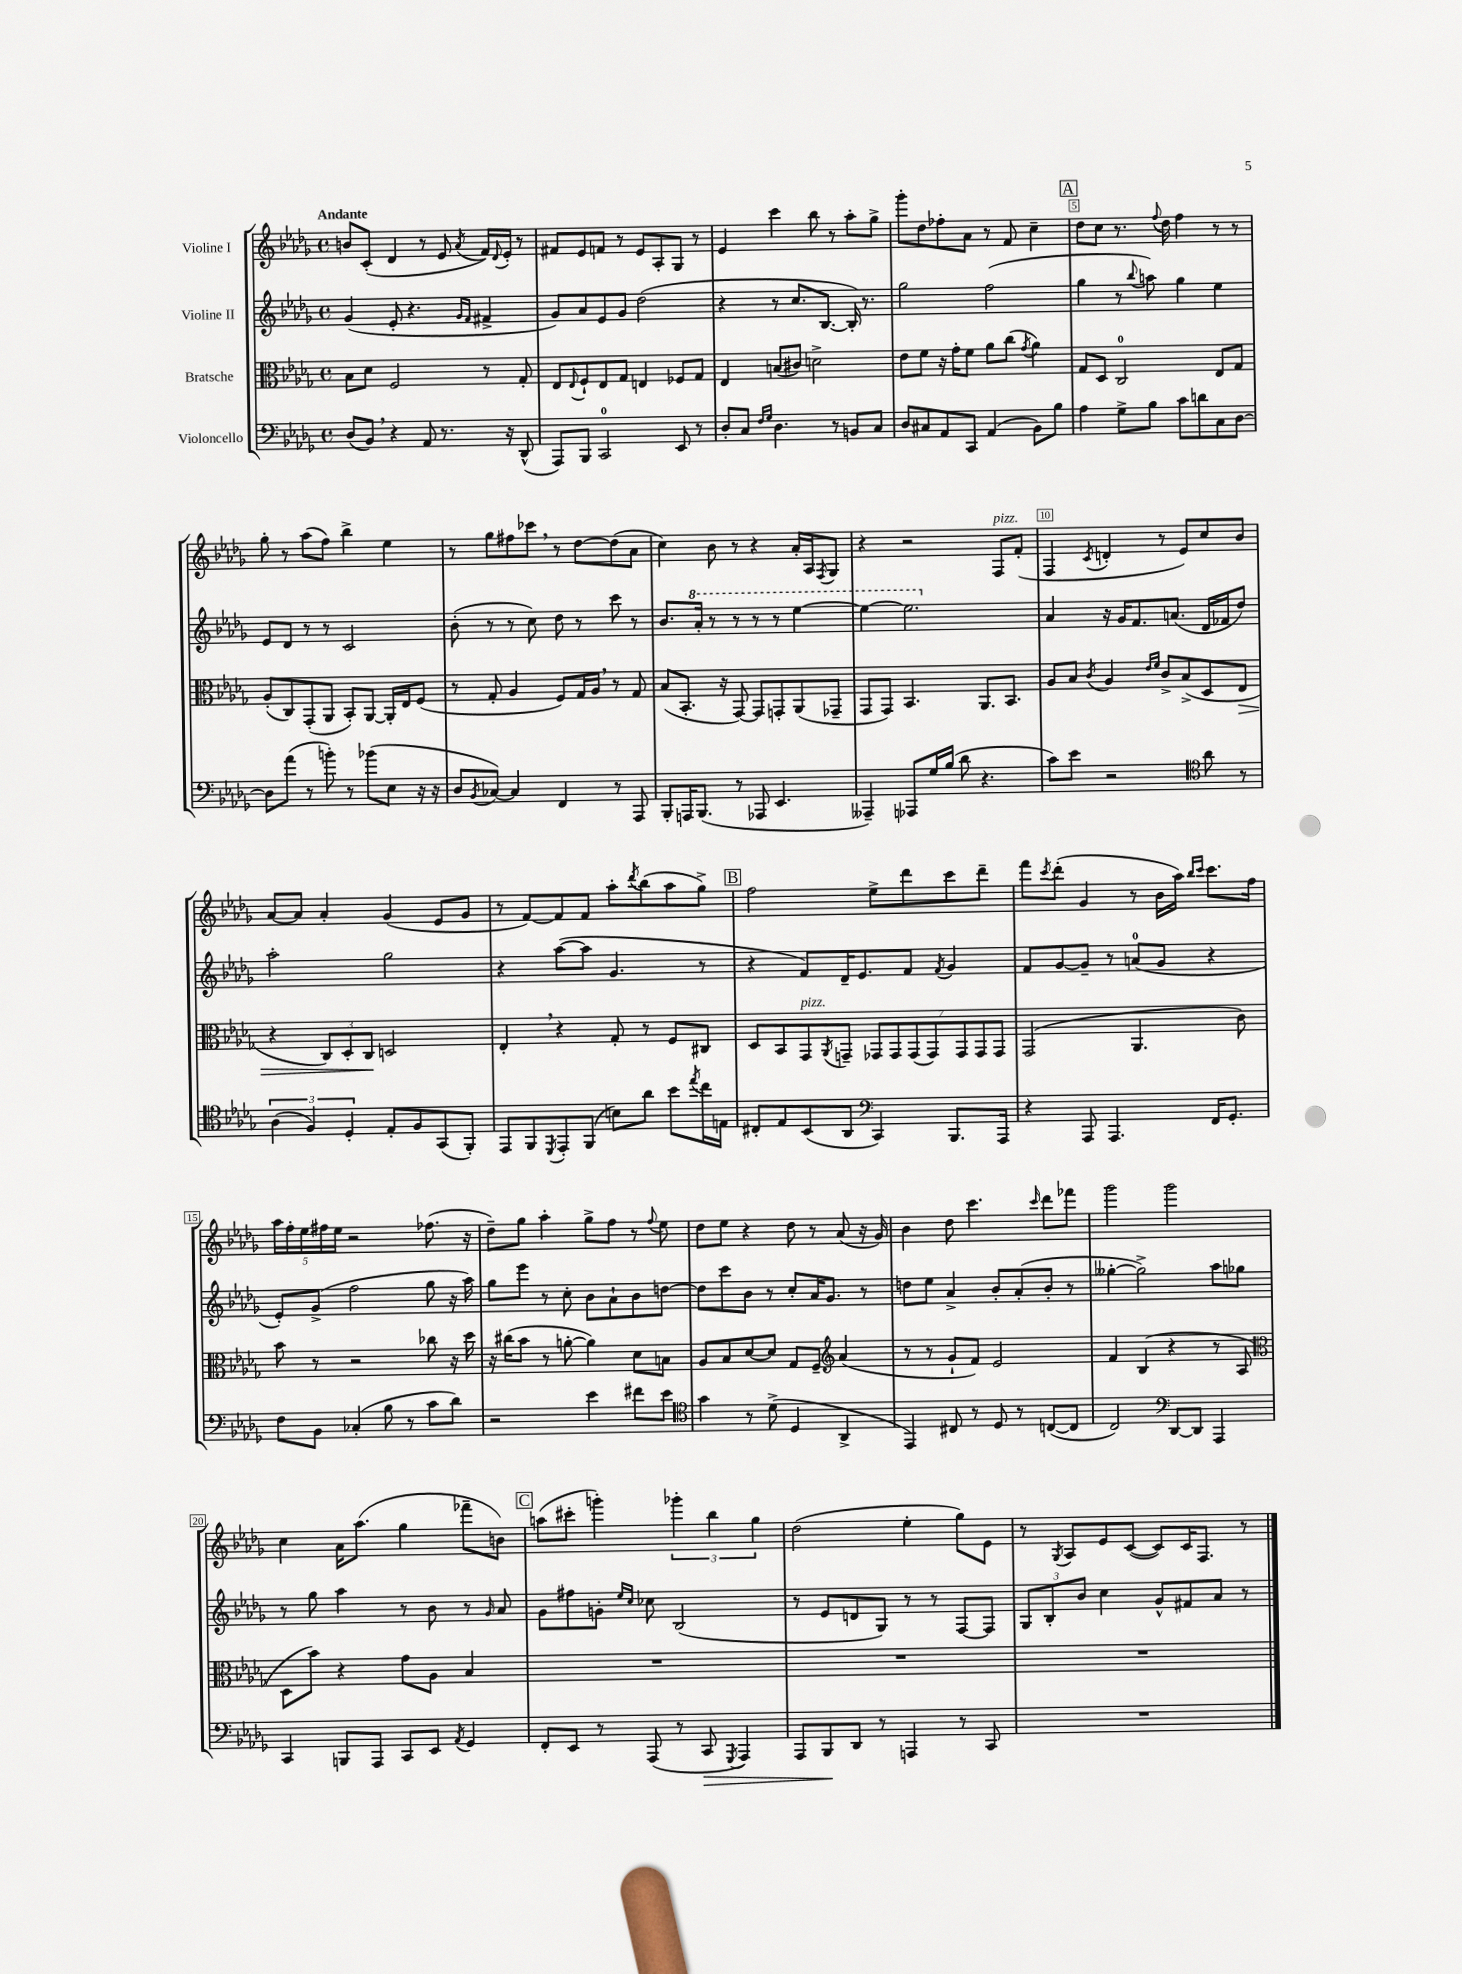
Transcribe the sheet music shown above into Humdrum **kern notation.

**kern	**dynam	**kern	**dynam	**kern	**kern
*part4	*part4	*part3	*part3	*part2	*part1
*staff4	*staff4	*staff3	*staff3	*staff2	*staff1
*I"Violoncello	*	*I"Bratsche	*	*I"Violine II	*I"Violine I
*clefF4	*	*clefC3	*	*clefG2	*clefG2
*k[b-e-a-d-g-]	*	*k[b-e-a-d-g-]	*	*k[b-e-a-d-g-]	*k[b-e-a-d-g-]
*M4/4	*	*M4/4	*	*M4/4	*M4/4
*met(c)	*	*met(c)	*	*met(c)	*met(c)
=1	=1	=1	=1	=1	=1
!	!	!	!	!	!LO:TX:a:B:t=Andante
(8D-/L	.	8B-\L	.	(4g-/	8bn/L
8BB-,/J)	.	8d-\J	.	.	(8c'/J
4r	.	2F/	.	8e-'/	4d-/
.	.	.	.	4.r	.
8AA-/	.	.	.	.	8r
8.r	.	.	.	.	8e-/
.	.	.	.	16qqg-/LL	.
.	.	.	.	16qqf/JJ	8qa-/
.	.	8r	.	4f#X^/	16f/LL)
.	.	.	.	.	8qqd-/
16r	.	.	.	.	16e-'/JJ
(8DD-^^/	.	8G-'/	.	.	8r
=2	=2	=2	=2	=2	=2
8AAA-/L)	.	8E-/L	.	8g-/L)	8f#X/L
.	.	8qqE-/	.	.	.
8BBB-/J	.	8F`/	.	8a-/	8e-/
2CC/	.	8E-/	.	8e-/	8fn/J
.	.	8G-/J	.	8g-/J	8r
.	.	4En/	.	(2dd-\	8e-/L
.	.	.	.	.	8A-'/
8EE-/	.	8F-X/L	.	.	8G-/J
8r	.	8G-/J	.	.	8r
=3	=3	=3	=3	=3	=3
8D-'/L	.	4E-/	.	4r	4e-/
8C/J	.	.	.	.	.
16qqF/LL	.	.	.	.	.
16qqG-/JJ	.	.	.	.	.
4.D-\	.	(8Bn/L	.	8r	4ccc\
.	.	8c#X/J)	.	8.cc/L	.
.	.	2dn^\	.	.	8bb-\
.	.	.	.	[8.B-/J	.
8r	.	.	.	.	8r
8BBn/L	.	.	.	16B-'/])	8aa-'\L
.	.	.	.	8.r	.
8C/J	.	.	.	.	8gg-^\J
=4	=4	=4	=4	=4	=4
8D-/L	.	8e-\L	.	2gg-\	8ggg-'\L
8C#X/	.	8f\J	.	.	8dd-\
8AA-/	.	16r	.	.	8ff-X'\
.	.	16g-'\KL	.	.	.
8CC/J	.	8f\J	.	.	8a-\J
(4AA-/	.	8a-\L	.	(2ff\	8r
.	.	(8cc\J	.	.	8f/
.	.	8qg-/	.	.	.
8BB-\L)	.	4a-\)	.	.	4cc~\
8B-\J	.	.	.	.	.
!!LO:REH:place=s1:t=A
=5	=5	=5	=5	=5	=5
4A-\	.	8G-/L	.	4gg-\	8dd-\L
.	.	8D-/J	.	.	8cc\J
8G-^\L	.	2C/	.	8r	8.r
.	.	.	.	8qqbb-/	.
8B-\J	.	.	.	8aan\)	.
.	.	.	.	.	8qqff/
.	.	.	.	.	16dd-\
8c\L	.	.	.	4gg-\	4ff\
8dn\	.	.	.	.	.
8C\	.	8E-/L	.	4ee-\	8r
[8D-\J	.	8G-/J	.	.	8r
!!LO:LB:g=z
=6	=6	=6	=6	=6	=6
8D-\L]	.	(8A-'/L	.	8e-/L	8gg-'\
(8a-\J	.	8C/)	.	8d-/J	8r
8r	.	(8GG-'/	.	8r	(8aa-\L
8bn'\)	.	8AA-/J	.	8r	8ff\J)
8r	.	8BB-'/L)	.	2c/	4bb-^\
(8b-X\L	.	[8AA-/J	.	.	.
8E-\J	.	16AA-'/LL]	.	.	4ee-\
.	.	16E-/J	.	.	.
16r	.	(8F/J	.	.	.
16r	.	.	.	.	.
=7	=7	=7	=7	=7	=7
8D-/L	.	8r	.	(8b-'\	8r
8qBB-/	.	.	.	.	.
[8C-X/J)	.	8G-'/	.	8r	8gg-\L
4C-/]	.	4A-/	.	8r	8ff#X\
.	.	.	.	8cc\)	8ccc-X,\J
4FF/	.	8F/L)	.	8dd-\	8r
.	.	16G-/L	.	8r	[8dd-\L
.	.	16A-,/JJ	.	.	.
8r	.	8r	.	8ccc\	(8dd-\]
8AAA-/	.	8G-/	.	8r	8a-\J
=8	=8	=8	=8	=8	=8
8BBB-'/L	.	(8B-/L	.	8.b-/L	4cc\)
16AAAn/K	.	8.BB-'/J	.	.	.
*	*	*	*	*8va	*
(8.BBB-/J	.	.	.	16aa-'/Jk	.
.	.	.	.	8r	8b-\
.	.	16r	.	.	.
8r	.	[8GG-/)	.	8r	8r
8AAA-X/	.	8GG-/L]	.	8r	4r
4.EE-/	.	8GGn'/	.	8r	.
.	.	(8AA-/	.	[4eee-\	16a-'/LL
.	.	.	.	.	16A-/J
.	.	.	.	.	8qF/
.	.	8GG-X~/J	.	.	8G-/J
=9	=9	=9	=9	=9	=9
4AAA--X~/)	.	8GG-/L	.	4eee-\_	4r
.	.	8GG-/J)	.	.	.
8AAA-X/L	.	4.BB-/	.	2.eee-\]	2r
16G-/L	.	.	.	.	.
(16B-/JJ	.	.	.	.	.
8d-\	.	.	.	.	.
4.r	.	8.AA-/L	.	.	.
!	!	!	!	!	!LO:TX:a:i:t=pizz.
.	.	.	.	.	8F/L
.	.	8.BB-/J	.	.	.
.	.	.	.	.	(8f'/J
=10	=10	=10	=10	=10	=10
*	*	*	*	*X8va	*
8c\L)	.	8A-/L	.	4a-/	4F/
8e-\J	.	8B-/J	.	.	.
.	.	8qc/	.	.	8qc/
2r	.	4A-/	.	16r	4dn'/
.	.	.	.	16g-/KL	.
.	.	.	.	8.f/	.
.	.	16qqe-/LL	.	.	.
.	.	16qqf/JJ	.	.	.
.	.	8c^/L	.	.	8r
.	.	.	.	(8.an/J	.
.	.	(8B-^/	.	.	8e-/L)
*clefC4	*	*	*	*	*
8a-\	.	8D-/	.	16d-/LL	8cc/
.	.	.	.	16f-X/J	.
!	!	!	!LO:HP:b	!	!
8r	.	8E-/J	>	8dd-/J)	8b-/J
!!LO:LB:g=z
=11	=11	=11	=11	=11	=11
(6A-\	.	4r	.	2aa-'\	[8a-/L
.	.	.	.	.	8a-/J]
6F/)	.	.	.	.	.
.	.	12C/L)	.	.	4a-'/
6D-'/	.	12D-'/	.	.	.
.	.	12C/J	.	.	.
8E-'/L	.	2Dn/	]	2gg-\	(4g-/
8F/	.	.	.	.	.
(8GG-/	.	.	.	.	8e-/L
8FF'/J)	.	.	.	.	8g-/J
=12	=12	=12	=12	=12	=12
8EE-/L	.	4E-',/	.	4r	8r
8FF/	.	.	.	.	[8f/L)
8qDD-/	.	.	.	.	.
8EE-'/	.	4r	.	([8aa-\L	8f/]
(8FF/J	.	.	.	8aa-\J]	8f/J
8Bn\L)	.	8G-'/	.	4.g-/	8aa-'\L
.	.	.	.	.	8qddd-/
8a-\J	.	8r	.	.	(8bb-\
8b-\L	.	8F/L	.	.	8aa-\
8qee-/	.	.	.	.	.
16cc\L	.	8C#X/J	.	8r	8gg-^\J)
16En\JJ	.	.	.	.	.
!!LO:REH:place=s1:t=B
=13	=13	=13	=13	=13	=13
8C#X'/L	.	8D-/L	.	4r	2ff\
8E-/	.	8BB-/	.	.	.
!	!	!LO:TX:a:i:t=pizz.	!	!	!
(8BB-/	.	8GG-/	.	8f/L)	.
.	.	8qAA-/	.	.	.
8AA-/J	.	8GGn~/J	.	16d-~/K	.
.	.	.	.	8.e-/	.
*clefF4	*	*	*	*	*
4CC/)	.	14GG-X/L	.	.	8ee-^\L
.	.	14GG-/	.	.	.
.	.	.	.	8f/J	8ddd-\
.	.	(14GG-/	.	.	.
.	.	14GG-/)	.	.	.
.	.	.	.	8qf/	.
8.BBB-/L	.	.	.	4g-/	8ccc\
.	.	14GG-/	.	.	.
.	.	14GG-/	.	.	.
.	.	.	.	.	8ddd-~\J
.	.	14GG-/J	.	.	.
16AAA-/Jk	.	.	.	.	.
=14	=14	=14	=14	=14	=14
4r	.	(2GG-/	.	8f/L	8fff\L
.	.	.	.	.	8qccc/
.	.	.	.	[8g-/	(8ddd-'\J
8AAA-/	.	.	.	8g-~/J]	4g-/
4.AAA-/	.	.	.	8r	.
.	.	4.AA-/	.	(8an/L	8r
.	.	.	.	8g-/J	16b-\LL
.	.	.	.	.	16aa-\JJ)
.	.	.	.	.	16qqbb-/LL
.	.	.	.	.	16qqccc/JJ
16FF/KL	.	.	.	4r	8.ccc\L
8.GG-'/J	.	.	.	.	.
.	.	8c\)	.	.	.
.	.	.	.	.	16ff\Jk
!!LO:LB:g=z
=15	=15	=15	=15	=15	=15
8F\L	.	8b-\	.	8e-'/L)	20aa-\LL
.	.	.	.	.	20ff'\
.	.	.	.	.	20ee-\
8BB-\J	.	8r	.	(8g-^/J	.
.	.	.	.	.	20ff#X\
.	.	.	.	.	20ee-\JJ
(4C-X'/	.	2r	.	2ff\	2r
8B-\	.	.	.	.	.
8r	.	.	.	.	.
8c\L	.	8cc-X\	.	8gg-\	(8.ff-X\
8d-\J)	.	16r	.	16r	.
.	.	16dd-\	.	16aa-\)	16r
=16	=16	=16	=16	=16	=16
2r	.	16r	.	8gg-\L	8dd-~\L)
.	.	(16cc#X\KL	.	.	.
.	.	8b-\J	.	8eee-\J	8gg-\J
.	.	8r	.	8r	4aa-'\
.	.	[8an'\	.	8cc'\	.
4e-\	.	4a\])	.	8b-\L	8gg-^\L
.	.	.	.	8a-`\	8ff\J
8f#X\L	.	8d-\L	.	8b-\	8r
.	.	.	.	.	8qqff/
8e-\J	.	8Bn\J	.	[8ddn\J	8ee-\
=17	=17	=17	=17	=17	=17
*clefC4	*	*	*	*	*
4g-\	.	8A-/L	.	8dd\L]	8dd-\L
.	.	8B-/	.	8ccc\	8ee-\J
8r	.	[8d-/	.	8b-\J	4r
(8d-^\	.	8d-/J]	.	8r	.
4D-/	.	8G-/L	.	8cc'/L	8dd-\
.	.	8F~/J	.	16a-/K	8r
.	.	.	.	8.g-/J	.
*	*	*clefG2	*	*	*
4AA-^/	.	(4a-/	.	.	(8a-/
.	.	.	.	8r	16r
.	.	.	.	.	16g-/)
=18	=18	=18	=18	=18	=18
4EE-/)	.	8r	.	8ddn\L	4b-\
.	.	8r	.	8ee-\J	.
8C#X/	.	8g-`/L	.	4a-^/	8dd-\
8r	.	8f/J)	.	.	4.ccc\
8D-/	.	2e-/	.	8b-'/L	.
8r	.	.	.	(8a-'/	.
.	.	.	.	.	16qqccc/
([8Cn/L	.	.	.	8b-'/J	8ddd-\L
8C/J]	.	.	.	8r	8fff-X\J
=19	=19	=19	=19	=19	=19
2C/)	.	4f/	.	[4gg--X'\	2ggg-\
.	.	(4B-/	.	2gg--^\])	.
*clefF4	*	*	*	*	*
[8DD-/L	.	4r	.	.	2ggg-\
8DD-/J]	.	.	.	.	.
4AAA-/	.	8r	.	8aa-\L	.
.	.	8A-/	.	8gg-X\J	.
!!LO:LB:g=z
=20	=20	=20	=20	=20	=20
*	*	*clefC3	*	*	*
4CC/	.	8D-\L	.	8r	4cc\
.	.	8b-\J)	.	8gg-\	.
8BBBn/L	.	4r	.	4aa-\	16a-\KL
.	.	.	.	.	(8.aa-\J
8AAA-/J	.	.	.	.	.
8CC/L	.	8g-\L	.	8r	4gg-\
8EE-/J	.	8A-\J	.	8b-\	.
8qAA-/	.	.	.	.	.
4GG-/	.	4B-/	.	8r	8fff-X~\L
.	.	.	.	16qqg-/	.
.	.	.	.	8a-/	8bn\J)
!!LO:REH:place=s1:t=C
=21	=21	=21	=21	=21	=21
8FF'/L	.	1r	.	8g-\L	(8aan\L
8EE-/J	.	.	.	8ff#X\	8ccc#X'\J
8r	.	.	.	8gn'\J	4gggn'\)
.	.	.	.	16qqee-/LL	.
.	.	.	.	16qqcc/JJ	.
(8AAA-/	.	.	.	8cc-X\	.
8r	.	.	.	(2B-/	6ggg-X'\
!	!LO:HP:b	!	!	!	!
8CC/	>	.	.	.	.
.	.	.	.	.	6bb-\
8qGGG-/	.	.	.	.	.
4AAA-/)	.	.	.	.	.
.	.	.	.	.	6gg-\
=22	=22	=22	=22	=22	=22
8AAA-/L	.	1r	.	8r	(2dd-\
8BBB-/	.	.	.	8e-/L	.
8DD-/J	]	.	.	8dn/	.
8r	.	.	.	8G-/J)	.
4AAAn/	.	.	.	8r	4ee-'\
.	.	.	.	8r	.
8r	.	.	.	[8F/L	8gg-\L)
8CC/	.	.	.	8F/J]	8e-\J
=23	=23	=23	=23	=23	=23
1r	.	1r	.	12G-/L	8r
.	.	.	.	12B-'/	.
.	.	.	.	.	8qG-/
.	.	.	.	.	8A-/L
.	.	.	.	12b-/J	.
.	.	.	.	4cc\	8e-/
.	.	.	.	.	([8c/J
.	.	.	.	8g-^^/L	8c/L])
.	.	.	.	8f#X/	16c/K
.	.	.	.	.	8.F/J
.	.	.	.	8a-/J	.
.	.	.	.	8r	8r
==	==	==	==	==	==
*-	*-	*-	*-	*-	*-
